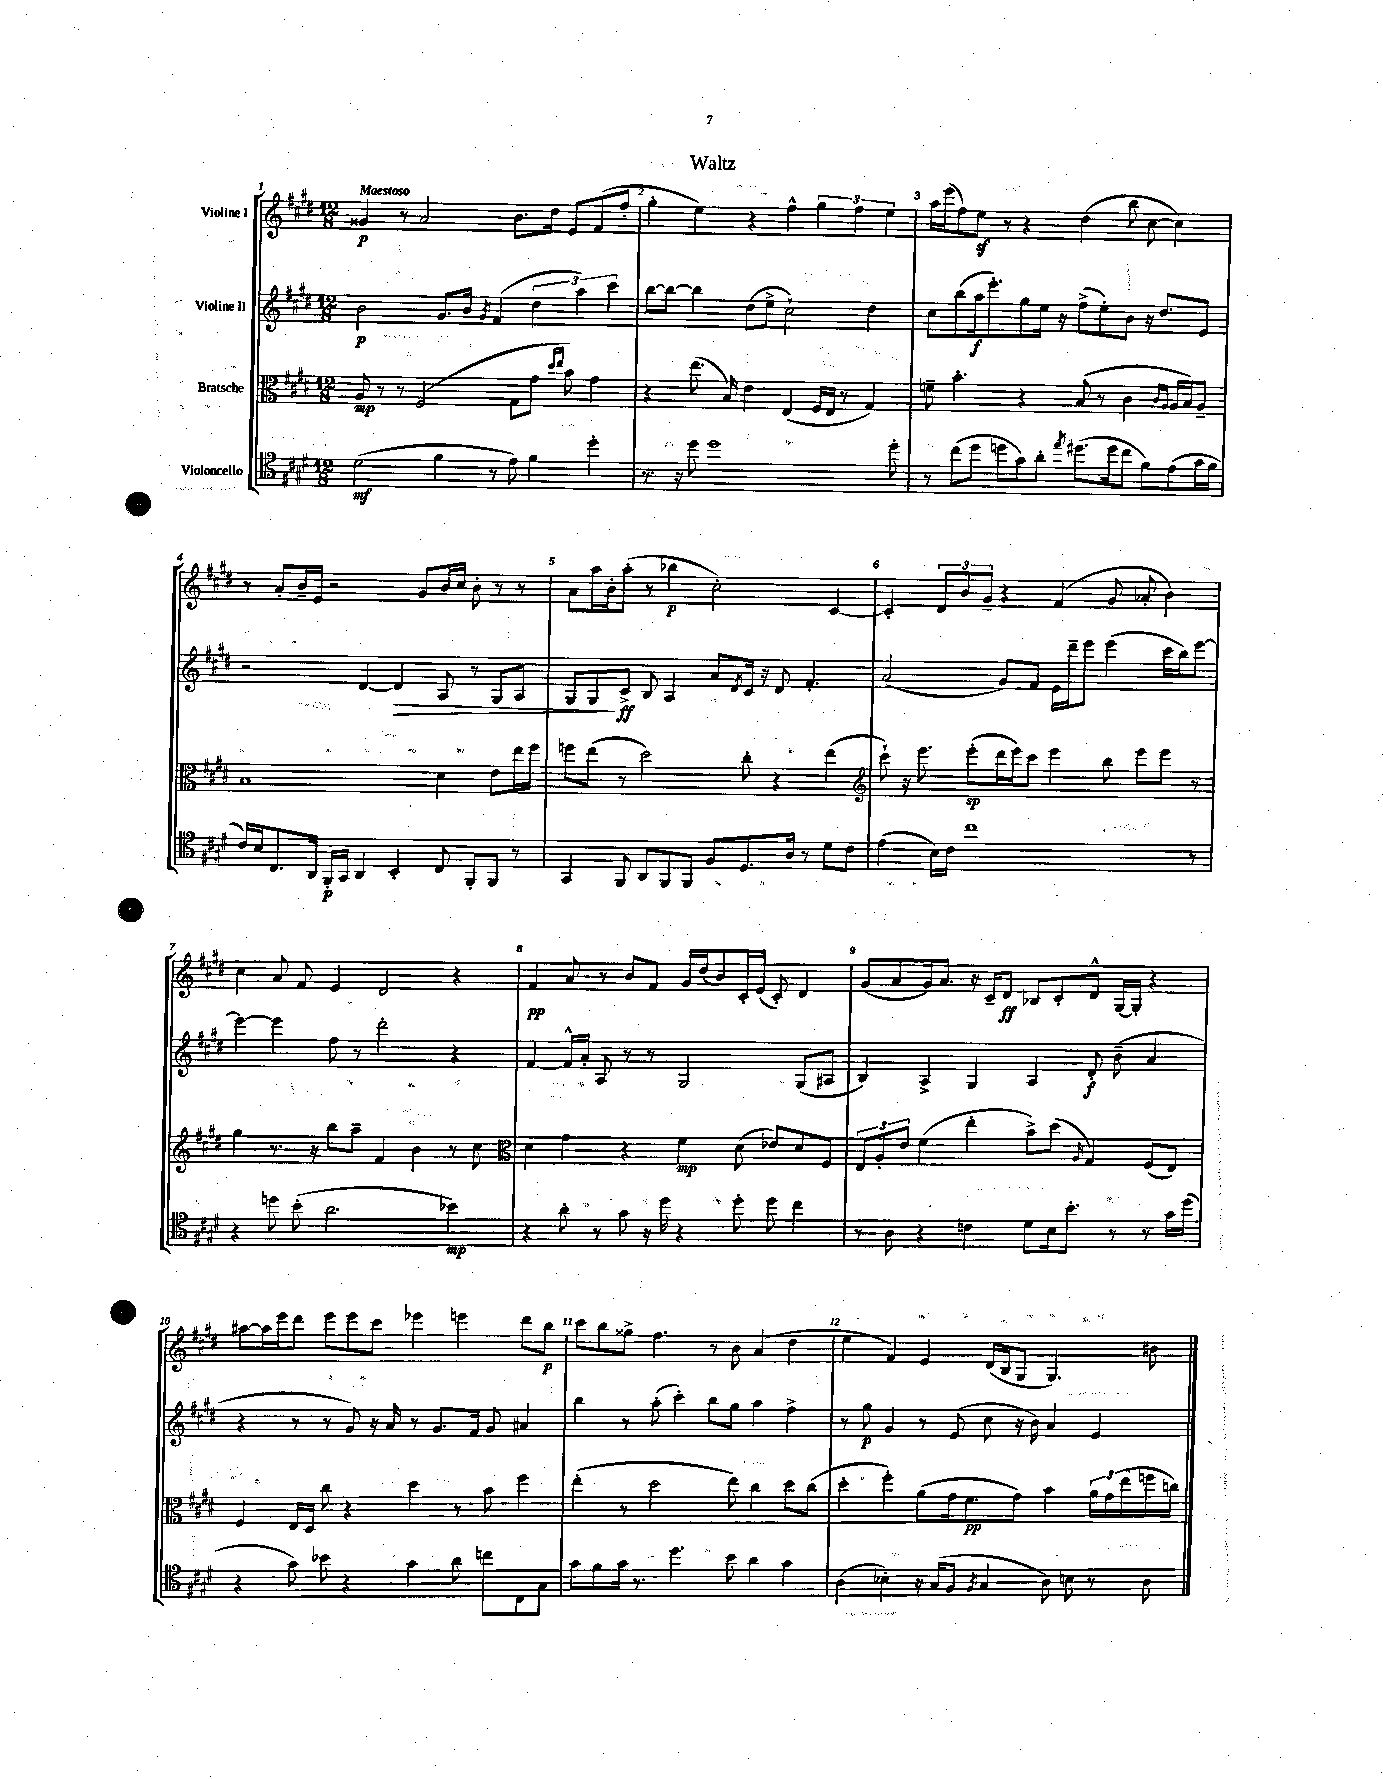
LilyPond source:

\header { title = "Waltz" }
<<
\new StaffGroup <<
\new Staff = "s0" \with { instrumentName = "Violine I" } {
    \clef treble \key e \major \numericTimeSignature \time 12/8 \tempo "Maestoso"
    gisis'4\p r8 a'2 b'8. dis''16 e'8 fis'8( fis''8-. |
    gis''4-. e''4) r4 fis''4-^ \tuplet 3/2 { gis''4 fis''4 e''4 } |
    a''16 e'''16( fis''8) e''8\sf r8 r4 dis''4( b''8 cis''8~ cis''4) |
    r8 a'8-. b'16-- e'16 r2 gis'8 b'16 cis''16 b'8-. r8 r8 |
    a'8 a''16 b'16-. a''8-.( r8 bes''4\p cis''2-.) cis'4~ |
    cis'4-. \tuplet 3/2 { dis'8 b'8 gis'8-- } r4 fis'4( gis'8 aes'8-. b'4) |
    cis''4 a'8 fis'8 e'4 dis'2 r4 |
    fis'4\pp a'8 r8 b'8 fis'8 gis'16 dis''16( b'8) cis'16-. e'16( cis'8-.) dis'4 |
    gis'8( a'8 gis'16) a'8. r16 cis'16-- dis'8\ff bes8 cis'8-. dis'8-^ gis16~ gis16-. r4 |
    ais''8~ ais''16 e'''16 dis'''8 e'''8 e'''8 cis'''8 ees'''4 e'''4 dis'''8 b''8\p |
    cis'''8 b''8 gisis''8-> fis''4. r8 b'8 a'4( dis''4 |
    e''4 fis'4) e'4 dis'16( b16 gis8 gis4.) bis'8 \bar "|." |
}
\new Staff = "s1" \with { instrumentName = "Violine II" } {
    \clef treble \key e \major \numericTimeSignature \time 12/8
    b'2\p gis'8. b'16 \acciaccatura { gis'8 } fis'4( \tuplet 3/2 { dis''4 a''4) cis'''4 } |
    b''8~ b''8~ b''4 dis''8( e''8-> cis''2-!) dis''4 |
    cis''8 b''8( a''16\f e'''8.-.) gis''8 e''16 r16 fis''8->( e''8-.) b'8 r16 dis''8. e'8 |
    r2 dis'4~ dis'4\> a8 r8 gis8 a8 |
    gis8 gis8\! cis'8->\ff b8 a4 a'8 \acciaccatura { dis'8 } cis'16 r16 dis'8 fis'4.-. |
    a'2( gis'8) fis'8 e'16 dis'''16-- e'''8 e'''4( cis'''16 b''16) e'''8~ |
    e'''4~ e'''4 fis''8 r8 dis'''2-. r4 |
    fis'4~ fis'16-^ a'16-. a8 r8 r8 gis2 gis8( ais8 |
    b4) a4-> gis4 a4 dis'8-.\f b'8--( a'4 |
    r4 r8 r8 gis'8) r16 a'16 r8 gis'8. fis'16 gis'8 ais'4 |
    b''4 r8 a''8-.( cis'''4-.) b''8 gis''8 a''4 fis''4-> |
    r8 gis''8\p gis'4 r8 e'8( cis''8 r16 b'16) a'4 e'4 \bar "|." |
}
\new Staff = "s2" \with { instrumentName = "Bratsche" } {
    \clef alto \key e \major \numericTimeSignature \time 12/8
    a8\mp r8 r8 fis2( gis8 gis'8 \grace { dis''16 e''16 } b'8) gis'4 |
    r4 e''8.( b16) e'4 e4( fis16 e16 r8 gis4) |
    f'8-- b'4.-. r4 b8( r8 cis'4 \grace { cis'16 a16 } a16 b16) a8-- |
    b1 dis'4 e'8 e''16 fis''16 |
    f''8 e''8( r8 dis''2) cis''8-. r4 e''4( |
    \clef treble cis'''8-!) r16 e'''8. e'''8-.\sp( dis'''16 e'''16) cis'''8 e'''4 b''8 e'''8 e'''8 r8 |
    gis''4 r8. r16 b''8 a''8-- fis'4 b'4 r8 cis''8 |
    \clef alto dis'4 gis'4 r4 fis'4\mp dis'8( ees'8) dis'8 fis8 |
    \tuplet 3/2 { e8 a8-. e'8 } fis'4( e''4-. b'8->) dis''8( \grace { a16 } gis4) fis8( e8) |
    fis4 e16 dis16 cis''8 r4 dis''4 r8 b'8 fis''4 |
    e''4-.( r8 dis''2 e''8) cis''4 dis''8 cis''8( |
    dis''4-. fis''4-.) a'8( gis'16 fis'8.\pp gis'8) b'4 \tuplet 3/2 { a'16 gis'16 e''16( } f''16 c''16) \bar "|." |
}
\new Staff = "s3" \with { instrumentName = "Violoncello" } {
    \clef tenor \key e \major \numericTimeSignature \time 12/8
    dis'2\mf( fis'4 r8 e'8) fis'4 dis''4-. |
    r8. r16 dis''8 dis''1 dis''8-. |
    r8 cis''8( dis''8 d''8 gis'8) a'8-. \acciaccatura { e''8 } dis''8.( dis''16 cis''8 fis'8) e'8( gis'16 fis'16 |
    cis'16) b16 cis8. a,16 fis,16-.\p gis,16 a,4 b,4-. cis8 fis,8-. fis,8 r8 |
    gis,4 fis,8 a,8 fis,8 fis,8 fis8 dis8. a16 r8 dis'8 cis'8 |
    e'4( b16) cis'16 cis''1 r8 |
    r4 d''8 b'8-.( a'2. bes'4\mp) |
    r4 a'8-. r8 gis'8 r16 dis''16 r4 dis''8-. dis''8 cis''4 |
    r8 a8 r4 c'4 dis'8 b16 b'8.-. r8 r8 gis'16 dis''16( |
    r4 gis'8) bes'8 r4 gis'4 a'8 c''8 cis8 gis8 |
    gis'8 fis'8 gis'16 r8. dis''4. b'8 a'4 gis'4 |
    a4( bes4-.) r16 gis16( fis8 \acciaccatura { fis8 } gis4 a8) b8 r8 a8 \bar "|." |
}
>>
>>
\layout { \context { \Score \override BarNumber.break-visibility = ##(#f #t #t) barNumberVisibility = #all-bar-numbers-visible } }
